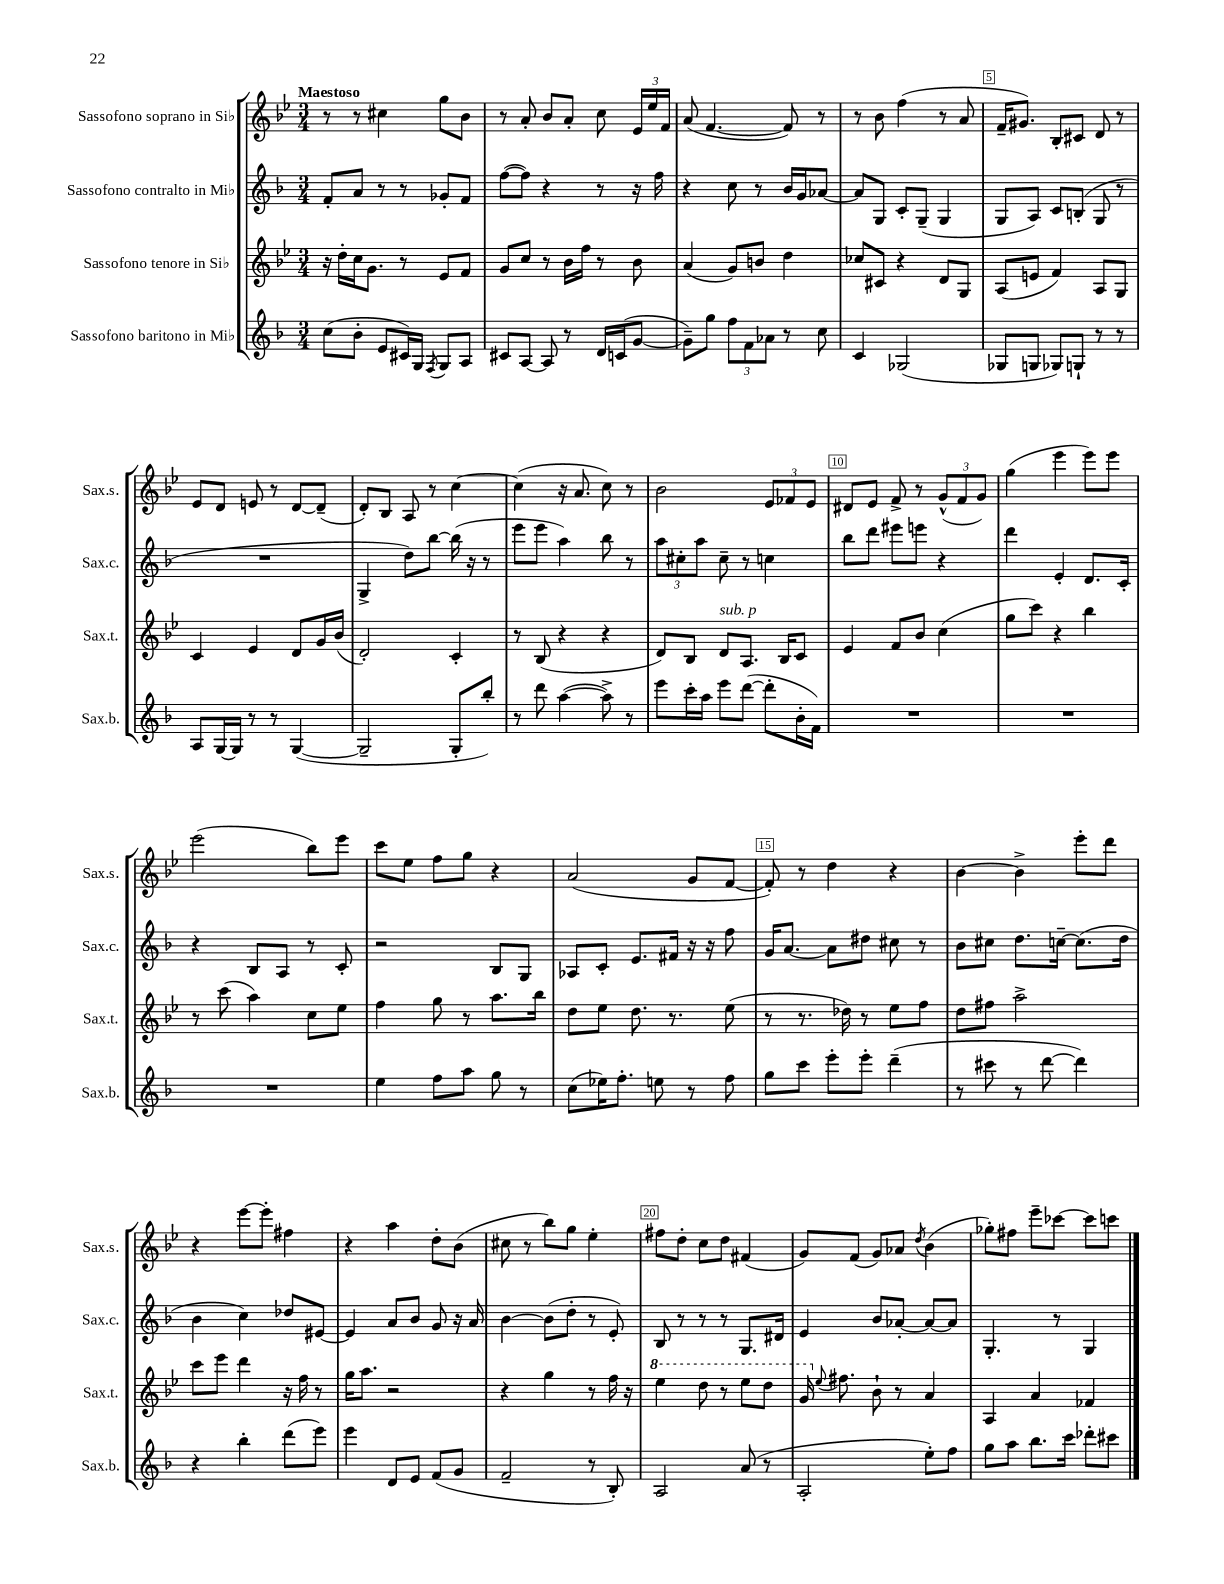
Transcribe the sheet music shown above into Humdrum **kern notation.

**kern	**kern	**kern	**kern
*part4	*part3	*part2	*part1
*staff4	*staff3	*staff2	*staff1
*I"Sassofono baritono in Mi♭	*I"Sassofono tenore in Si♭	*I"Sassofono contralto in Mi♭	*I"Sassofono soprano in Si♭
*I'Sax.b.	*I'Sax.t.	*I'Sax.c.	*I'Sax.s.
*clefG2	*clefG2	*clefG2	*clefG2
*k[b-]	*k[b-e-]	*k[b-]	*k[b-e-]
*M3/4	*M3/4	*M3/4	*M3/4
=1	=1	=1	=1
!	!	!	!LO:TX:a:B:t=Maestoso
(8cc\L	16r	8f'/L	8r
.	16dd'\LL	.	.
8b-'\J	16cc\J	8a/J	8r
.	8.g\J	.	.
8e/L	.	8r	4cc#X\
16c#X/L)	8r	8r	.
16G/JJ	.	.	.
8qF/	.	.	.
8G/L	8e-/L	8g-X'/L	8gg\L
8A/J	8f/J	8f/J	8b-\J
=2	=2	=2	=2
8c#X/L	8g/L	([8ff\L	8r
[8A/J	8cc/J	8ff\J])	8a'/
8A/]	8r	4r	8b-/L
8r	16b-\LL	.	8a'/J
.	16ff\JJ	.	.
16d/LL	8r	8r	8cc\
(16cn/J	.	.	.
[8g/J	8b-\	16r	24e-/LL
.	.	.	24ee-/
.	.	16ff\	.
.	.	.	24f/JJ
=3	=3	=3	=3
8g~\L])	(4a/	4r	(8a/
8gg\J	.	.	[4.f/
12ff\L	8g/L)	8cc\	.
12f\	.	.	.
.	8bn/J	8r	.
12a-X\J	.	.	.
8r	4dd\	16b-/LL	8f/])
.	.	16g/J	.
8cc\	.	[8a-X/J	8r
=4	=4	=4	=4
4c/	8cc-X/L	8a-/L]	8r
.	8c#X/J	8G/J	8b-\
(2G-X/	4r	8c'/L	(4ff\
.	.	(8G~/J	.
.	8d/L	4G/	8r
.	8G/J	.	8a/
=5	=5	=5	=5
8G-X/L	(8A/L	8G/L	16f~/KL
.	.	.	8.g#X/J)
8Gn/J	8en/J	8A/J)	.
8G-X/L)	4f/)	8c/L	8B-'/L
8Gn`/J	.	(8Bn'/J	8c#X/J
8r	8A/L	8G/	8d/
8r	8G/J	8r	8r
!!LO:LB:g=z
=6	=6	=6	=6
8A/L	4c/	2.r	8e-/L
[16G/L	.	.	8d/J
16G/JJ]	.	.	.
8r	4e-/	.	8en/
8r	.	.	8r
([4G/	8d/L	.	[8d/L
.	16g/L	.	(8d~/J]
.	(16b-/JJ	.	.
=7	=7	=7	=7
2G~/]	2d'/)	4G^/	8d'/L)
.	.	.	8B-/J
.	.	8dd\L)	8A/
.	.	[8bb-\J	8r
8G'/L	4c'/	(16bb-\]	[4cc\
.	.	16r	.
8bb-'/J)	.	8r	.
=8	=8	=8	=8
8r	8r	8eee\L	(4cc\]
8ddd\	(8B-/	8eee\J	.
([4aa\	4r	4aa\)	16r
.	.	.	8.a/
8aa^\])	4r	8bb-\	8cc\)
8r	.	8r	8r
=9	=9	=9	=9
8eee\L	8d/L)	12aa\L	2b-\
.	.	12cc#X'\	.
16ccc'\L	8B-/J	.	.
.	.	12aa\J	.
16aa\JJ	.	.	.
!	!LO:TX:a:i:t=sub. p	!	!
8eee\L	8d/L	8cc#~\	.
([8ddd\J	8.A/J	8r	.
8ddd'\L]	.	4ccn\	12e-/L
.	16B-/KL	.	.
.	.	.	12f-X/
16b-'\L	8c/J	.	.
.	.	.	12e-/J
16f\JJ)	.	.	.
=10	=10	=10	=10
2.r	4e-/	8bb-\L	8d#X/L
.	.	8ddd\J	8e-/J
.	8f/L	8eee#X\L	8f^/
.	8b-/J	8eeen\J	8r
.	(4cc\	4r	(12g^^/L
.	.	.	12f/
.	.	.	12g/J)
=11	=11	=11	=11
2.r	8gg\L	4ddd\	(4gg\
.	8ccc\J)	.	.
.	4r	4e'/	4eee-\
.	4bb-\	8.d/L	8eee-\L)
.	.	.	8eee-\J
.	.	16c'/Jk	.
!!LO:LB:g=z
=12	=12	=12	=12
2.r	8r	4r	(2eee-\
.	(8ccc\	.	.
.	4aa\)	8B-/L	.
.	.	8A/J	.
.	8cc\L	8r	8bb-\L)
.	8ee-\J	8c'/	8eee-\J
=13	=13	=13	=13
4ee\	4ff\	2r	8ccc\L
.	.	.	8ee-\J
8ff\L	8gg\	.	8ff\L
8aa\J	8r	.	8gg\J
8gg\	8.aa\L	8B-/L	4r
8r	.	8G/J	.
.	16bb-\Jk	.	.
=14	=14	=14	=14
(8cc\L	8dd\L	8A-X/L	(2a/
16ee-X\K)	8ee-\J	8c'/J	.
8.ff'\J	.	.	.
.	8.dd\	8.e/L	.
8een\	.	.	.
.	8.r	16f#X/Jk	.
8r	.	16r	8g/L
.	.	16r	.
8ff\	(8ee-\	8ff\	[8f/J
=15	=15	=15	=15
8gg\L	8r	16g/KL	8f'/])
.	.	[8.a/J	.
8ccc\J	8.r	.	8r
8eee'\L	.	8a\L]	4dd\
.	16dd-X\)	.	.
8eee'\J	8r	8dd#X\J	.
(4ddd~\	8ee-\L	8cc#X\	4r
.	8ff\J	8r	.
=16	=16	=16	=16
8r	8dd\L	8b-\L	[4b-\
8ccc#X\	8ff#X\J	8cc#X\J	.
8r	2aa^\	8.dd\L	4b-^\]
[8ddd\	.	.	.
.	.	[16ccn~\Jk	.
4ddd\])	.	(8.cc\L]	8eee-'\L
.	.	.	8ddd\J
.	.	16dd\Jk	.
!!LO:LB:g=z
=17	=17	=17	=17
4r	8ccc\L	4b-\	4r
.	8eee-\J	.	.
4bb-'\	4ddd\	4cc\)	[8eee-\L
.	.	.	8eee-'\J]
(8ddd\L	16r	8dd-X/L	4ff#X\
.	16ff\	.	.
8eee\J)	8r	[8e#X/J	.
=18	=18	=18	=18
4eee\	16gg\KL	4e#/]	4r
.	8.aa\J	.	.
8d/L	2r	8a/L	4aa\
8e/J	.	8b-/J	.
(8f/L	.	8g/	8dd'\L
8g/J	.	16r	(8b-\J
.	.	16a/	.
=19	=19	=19	=19
2f~/	4r	[4b-\	8cc#X\
.	.	.	8r
.	4gg\	(8b-\L]	8bb-\L)
.	.	8dd'\J	8gg\J
8r	8r	8r	4ee-'\
8B-'/)	16ff\	8e'/)	.
.	16r	.	.
=20	=20	=20	=20
*	*8va	*	*
2A/	4eee-\	8B-/	8ff#X\L
.	.	8r	8dd'\J
.	8ddd\	8r	8cc\L
.	8r	8r	8dd\J
(8a/	8eee-\L	8.G/L	(4f#X/
8r	8ddd\J	.	.
.	.	16d#X/Jk	.
=21	=21	=21	=21
2A'/	16gg/	4e/	8g/L)
*	*X8va	*	*
.	8qqee-/	.	.
.	8.ff#X\	.	.
.	.	.	(8f/J
.	8b-`\	8b-/L	8g/L)
.	8r	[8a-X'/J	8a-X/J
.	.	.	8qdd/
8ee'\L)	4a/	8a-/L_	(4b-\
8ff\J	.	8a-/J]	.
=22	=22	=22	=22
8gg\L	4A/	4.G'/	8gg-X'\L)
8aa\J	.	.	8ff#X\J
8.bb-\L	4a/	.	8eee-~\L
.	.	8r	[8ccc-X\J
16ccc\Jk	.	.	.
8ddd-X'\L	4f-X/	4G/	8ccc-\L]
8ccc#X\J	.	.	8cccn\J
==	==	==	==
*-	*-	*-	*-
